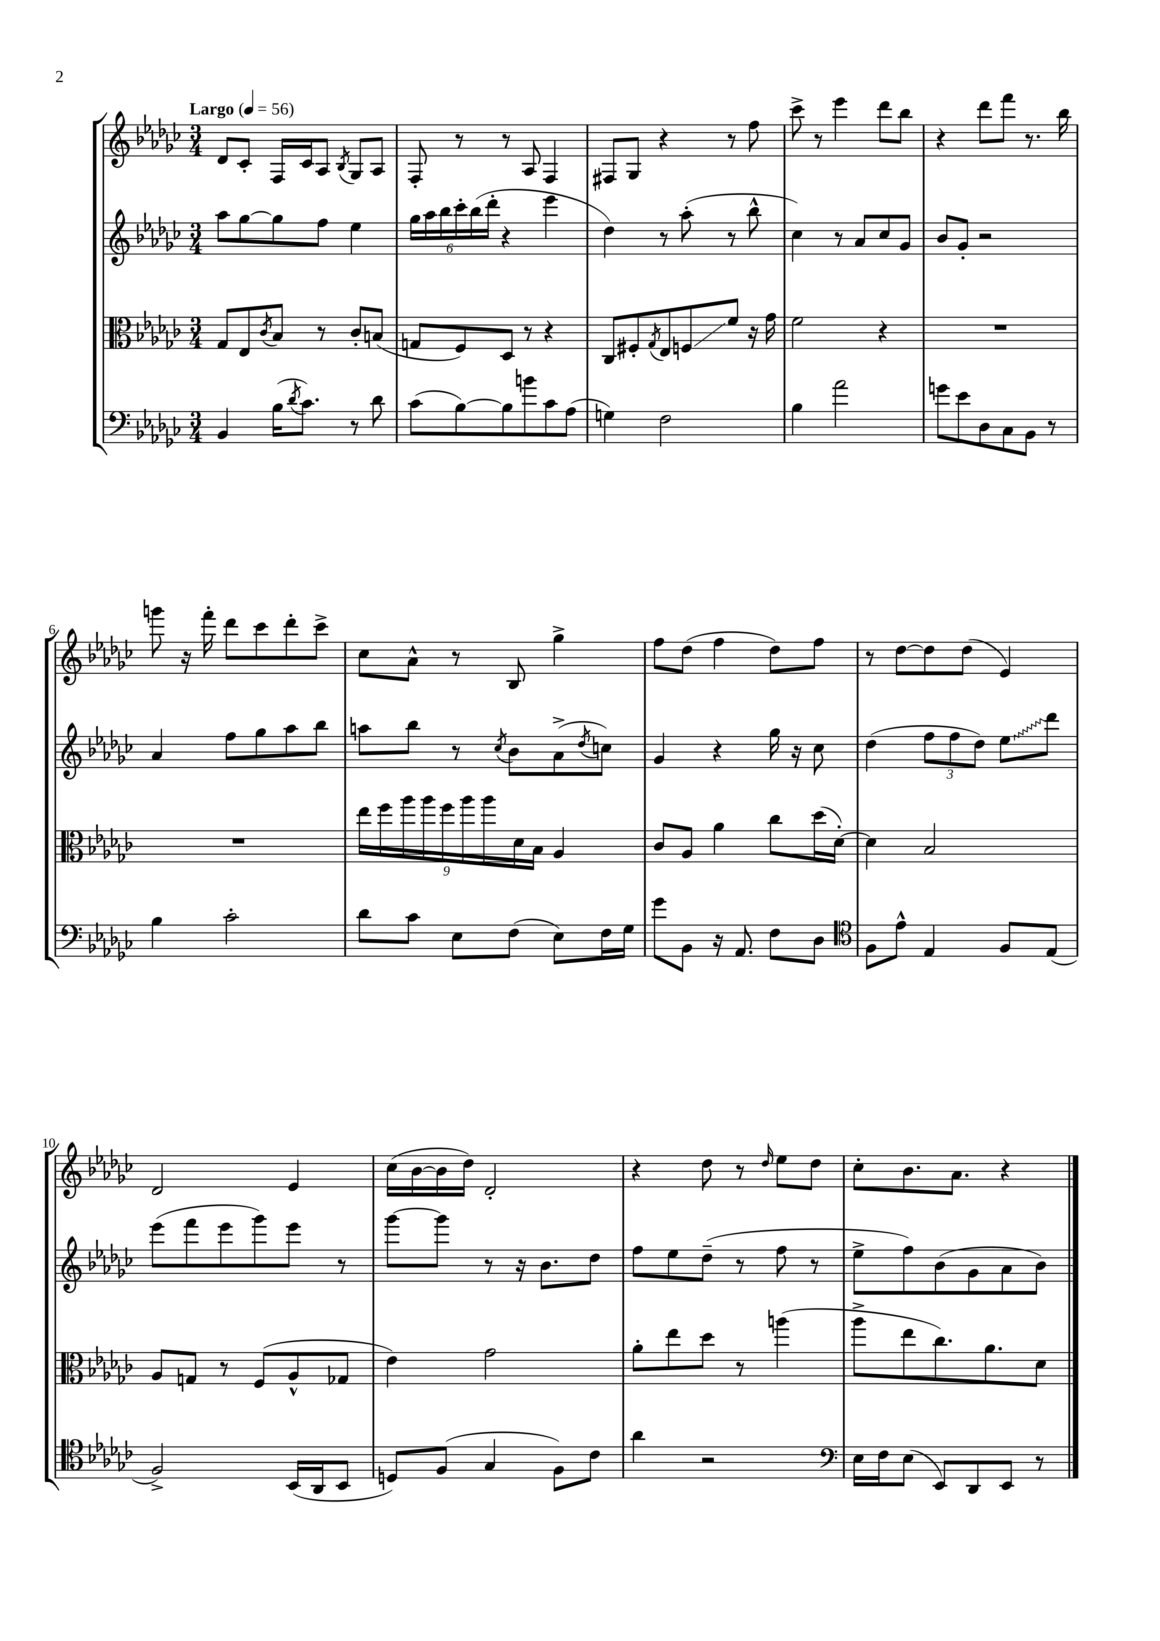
<<
\new StaffGroup <<
\new Staff = "s0" {
    \clef treble \key ges \major \numericTimeSignature \time 3/4 \tempo "Largo" 4 = 56
    des'8 ces'8-. f16 ces'16 aes8 \acciaccatura { bes8 } ges8 aes8 |
    f8-. r8 r8 aes8 f4 |
    fis8 ges8 r4 r8 f''8 |
    ces'''8-> r8 ees'''4 des'''8 bes''8 |
    r4 des'''8 f'''8 r8. bes''16 |
    g'''8 r16 f'''16-. des'''8 ces'''8 des'''8-. ces'''8-> |
    ces''8 aes'8-^ r8 bes8 ges''4-> |
    f''8 des''8( f''4 des''8) f''8 |
    r8 des''8~ des''8 des''8( ees'4) |
    des'2 ees'4 |
    ces''16( bes'16~ bes'16 des''16) des'2-. |
    r4 des''8 r8 \grace { des''16 } ees''8 des''8 |
    ces''8-. bes'8. aes'8. r4 \bar "|." |
}
\new Staff = "s1" {
    \clef treble \key ges \major \numericTimeSignature \time 3/4
    aes''8 ges''8~ ges''8 f''8 ees''4 |
    \tuplet 6/4 { ges''16 aes''16 bes''16 ces'''16-. bes''16( des'''16-. } r4 ees'''4 |
    des''4) r8 aes''8-.( r8 bes''8-^ |
    ces''4) r8 aes'8 ces''8 ges'8 |
    bes'8 ges'8-. r2 |
    aes'4 f''8 ges''8 aes''8 bes''8 |
    a''8 bes''8 r8 \acciaccatura { ces''8 } bes'8 aes'8->( \acciaccatura { des''8 } c''8) |
    ges'4 r4 ges''16 r16 ces''8 |
    des''4( \tuplet 3/2 { f''8 f''8 des''8) } \once \override Glissando.style = #'zigzag ees''8\glissando des'''8 |
    ees'''8( f'''8 ees'''8 ges'''8) ees'''8 r8 |
    ges'''8~ ges'''8 r8 r16 bes'8. des''8 |
    f''8 ees''8 des''8--( r8 f''8 r8 |
    ees''8-> f''8) bes'8( ges'8 aes'8 bes'8) \bar "|." |
}
\new Staff = "s2" {
    \clef alto \key ges \major \numericTimeSignature \time 3/4
    ges8 ees8 \acciaccatura { ces'8 } bes8 r8 ces'8-. b8( |
    g8 f8) des8 r8 r4 |
    ces8 fis8-. \acciaccatura { ges8 } ees8 f8\glissando f'8 r16 ges'16 |
    f'2 r4 |
    R2. |
    R2. |
    \tuplet 9/8 { ees''16 f''16 aes''16 aes''16 f''16 aes''16 aes''16 des'16 bes16 } aes4 |
    ces'8 aes8 aes'4 ces''8 des''16( des'16~-.) |
    des'4 bes2 |
    aes8 g8 r8 f8( aes8-^ ges8 |
    ees'4) ges'2 |
    aes'8-. ees''8 des''8 r8 a''4( |
    aes''8-> ees''8 ces''8.) aes'8. des'8 \bar "|." |
}
\new Staff = "s3" {
    \clef bass \key ges \major \numericTimeSignature \time 3/4
    bes,4 bes16( \acciaccatura { des'8 } ces'8.) r8 des'8 |
    ces'8( bes8~) bes8 b'8 ces'8 aes8( |
    g4) f2 |
    bes4 aes'2 |
    g'8 ees'8 des8 ces8 bes,8 r8 |
    bes4 ces'2-. |
    des'8 ces'8 ees8 f8( ees8) f16 ges16 |
    ges'8 bes,8 r16 aes,8. f8 des8 |
    \clef tenor f8 ees'8-^ ees4 f8 ees8( |
    f2->) bes,16( aes,16 bes,8 |
    d8) f8( ges4 f8) ces'8 |
    aes'4 r2 |
    \clef bass ees16 f16 ees8( ees,8) des,8 ees,8 r8 \bar "|." |
}
>>
>>
